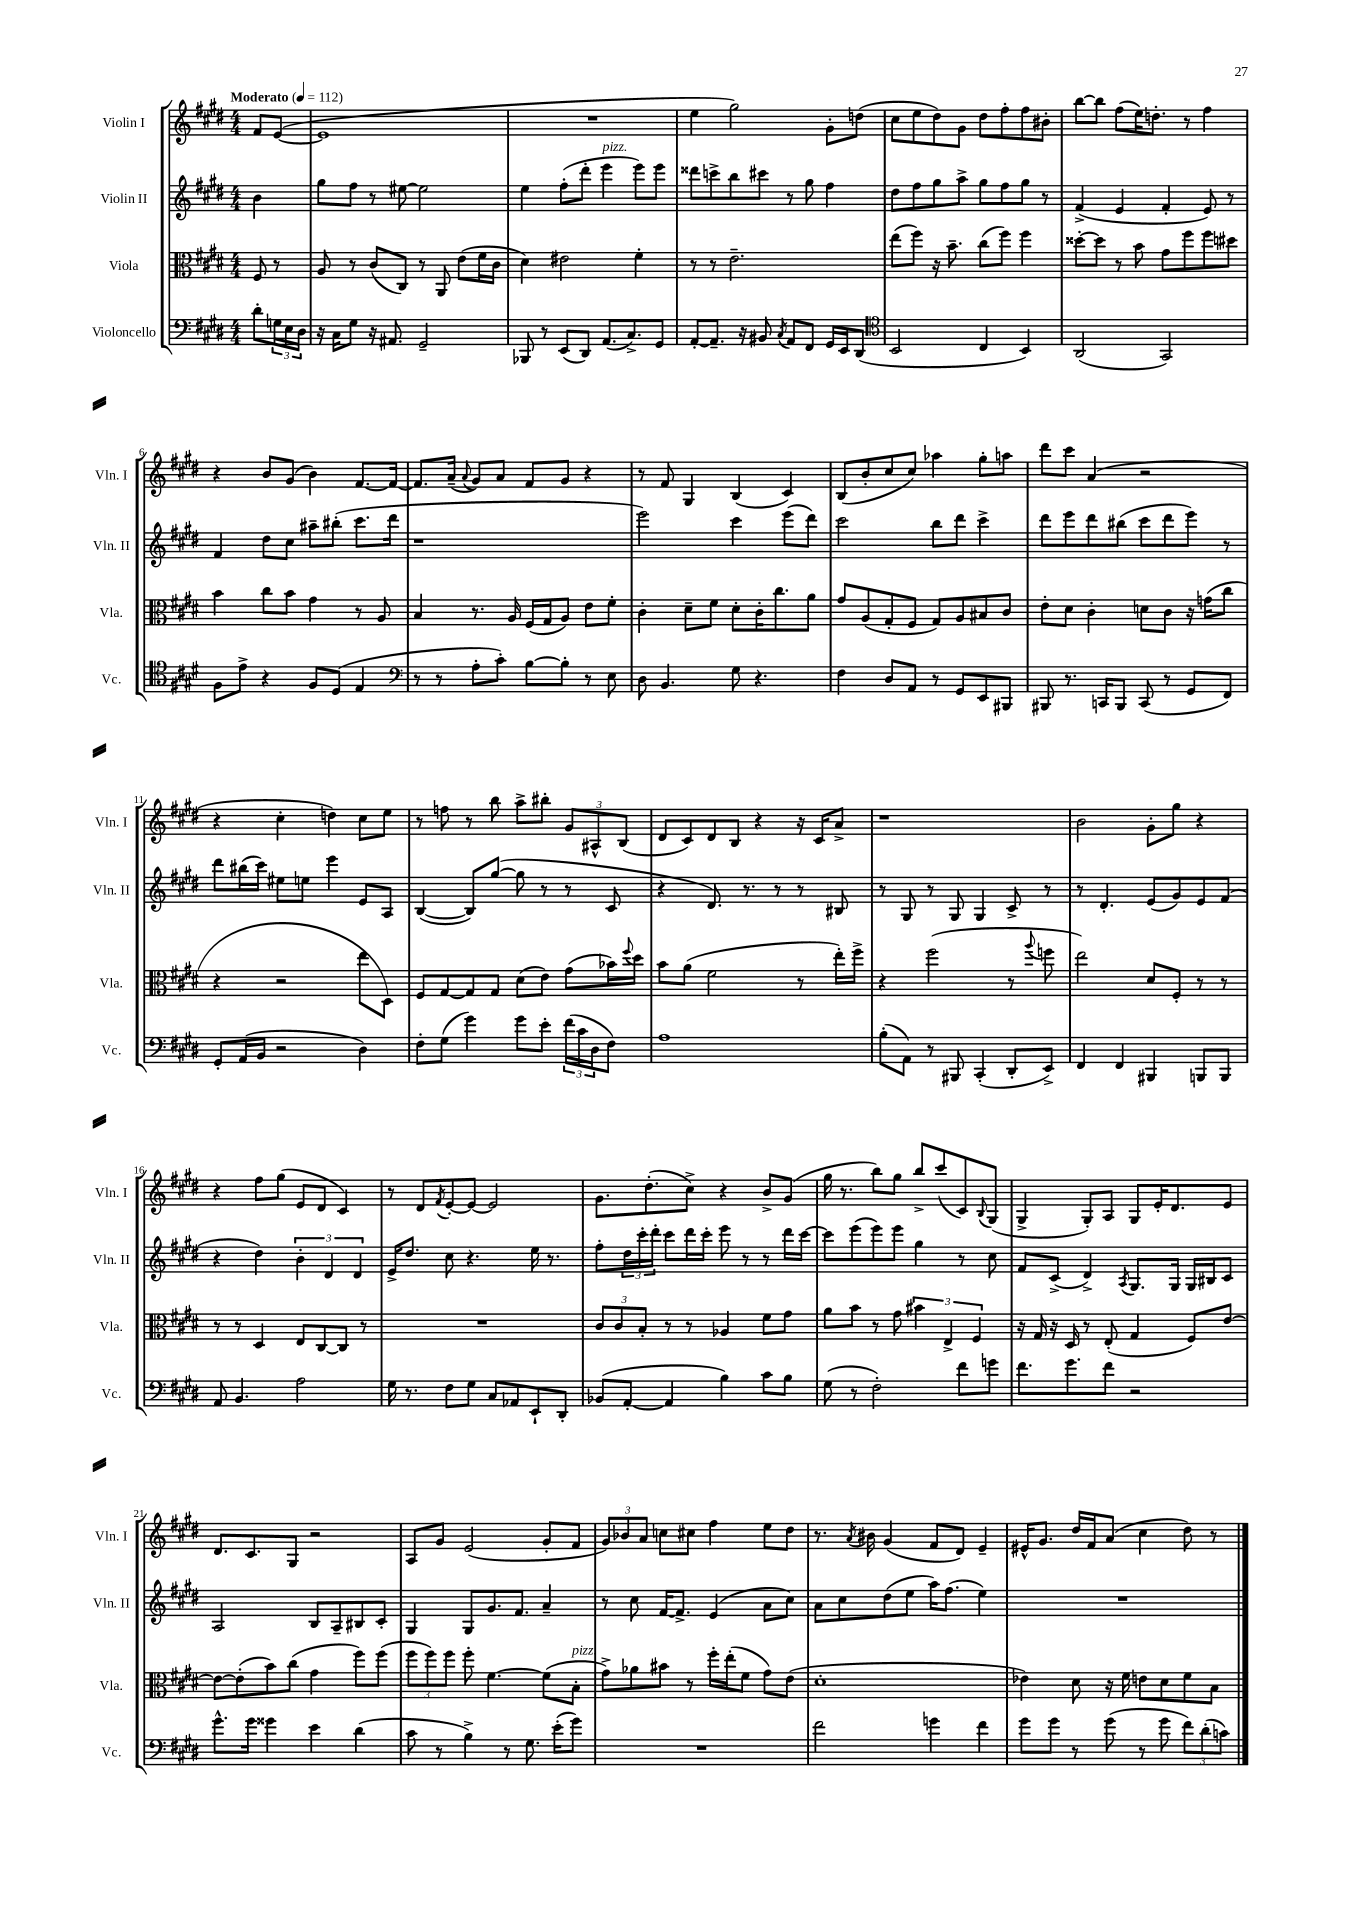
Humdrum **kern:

**kern	**kern	**kern	**kern
*staff4	*staff3	*staff2	*staff1
*clefF4	*clefC3	*clefG2	*clefG2
*k[f#c#g#d#]	*k[f#c#g#d#]	*k[f#c#g#d#]	*k[f#c#g#d#]
*M4/4	*M4/4	*M4/4	*M4/4
*MM112	*MM112	*MM112	*MM112
8d#'	8F#	4b	8f#
24G	8r	.	([8e
24E	.	.	.
24D#	.	.	.
=	=	=	=
16r	8A	8gg#	1e]
16C#	.	.	.
8G#	8r	8ff#	.
16r	(8c#	8r	.
8.AA#	.	.	.
.	8C#)	[8ee#	.
2GG#~	8r	2ee#]	.
.	8AA	.	.
.	(8e	.	.
.	16f#	.	.
.	16c#	.	.
=	=	=	=
8BBB-	4d#)	4ee	1r
8r	.	.	.
(8EE	2e#	(8ff#'	.
8DD#)	.	8ddd#'	.
(8.AA	.	4eee	.
8.C#^)	.	.	.
.	4f#'	8eee)	.
8GG#	.	8eee	.
=	=	=	=
[8AA'	8r	8ddd##	4ee
8.AA~]	8r	8ccc^	.
.	2.e~	8bb	2gg#)
16r	.	.	.
8BB#	.	8ccc#	.
8qC#	.	.	.
8AA	.	8r	.
8FF#	.	8gg#	.
16GG#	.	4ff#	8g#'
16EE	.	.	.
(8DD#	.	.	(8dd
=	=	=	=
*clefC4	*	*	*
2BB	(8ee	8dd#	8cc#
.	8ff#)	8ff#	8ee
.	16r	8gg#	8dd#)
.	8.b~	.	.
.	.	8aa^	8g#
4C#	(8cc#	8gg#	8dd#
.	8ff#)	8ff#	8ff#'
4BB)	4ff#	8gg#	8ff#
.	.	8r	8b#'
=	=	=	=
(2AA	[8dd##'	(4f#^	[8bb
.	8dd##]	.	8bb]
.	8r	4e	(8ff#
.	8b	.	16ee)
.	.	.	8.dd'
2GG#)	8g#	4f#'	.
.	8ff#	.	8r
.	8ff#	8e)	4ff#
.	8dd#	8r	.
=	=	=	=
8F#	4b	4f#	4r
8e^	.	.	.
4r	8cc#	8dd#	8b
.	8b	8cc#	(8g#
8F#	4g#	8aa#~	4b)
(8D#	.	(8bb#'	.
4E	8r	8.ccc#	[8.f#
.	8A	.	.
.	.	16ddd#	16f#_
=	=	=	=
*clefF4	*	*	*
8r	4B	1r	8.f#]
8r	.	.	.
.	.	.	(16a~
.	.	.	8qqa
8A'	8.r	.	8g#)
8c#')	.	.	8a
.	16A	.	.
[8B	(16F#	.	8f#
.	16G#	.	.
8B']	8A)	.	8g#
8r	8e	.	4r
8E	8f#'	.	.
=	=	=	=
8D#	4c#'	2eee)	8r
4.BB	.	.	8f#
.	8d#~	.	4G#
.	8f#	.	.
8G#	8d#'	4ccc#	(4B
4.r	16c#'	.	.
.	8.cc#	.	.
.	.	(8eee	4c#)
.	8a	8ddd#)	.
=	=	=	=
4F#	8g#	2ccc#	(8B
.	(8A	.	8b'
8D#	8G#'	.	8cc#
8AA	8F#	.	8cc#)
8r	8G#)	8bb	4aa-
8GG#	8A	8ddd#	.
8EE	8B#	4ccc#^	8gg#'
8BBB#	8c#	.	8aa
=	=	=	=
8BBB#	8e'	8ddd#	8ddd#
8.r	8d#	8eee	8ccc#
.	4c#'	8ddd#	(4a
16CC	.	.	.
8BBB#	.	(8bb#	.
(8CC	8d	8ccc#	2r
8r	8c#	8ddd#	.
8GG#	16r	8eee)	.
.	(16g	.	.
8FF#)	8cc#	8r	.
=	=	=	=
8GG#'	4r	8ddd#	4r
(16AA	.	(16bb#	.
16BB	.	16ccc#)	.
2r	2r	8ee#	4cc#'
.	.	8ee	.
.	.	4eee	4dd)
4D#)	8ee	8e	8cc#
.	8D#)	8A	8ee
=	=	=	=
8F#'	8F#	([4B	8r
(8G#	[8G#	.	8ff
4g#)	8G#]	8B])	8r
.	8G#	([8gg#	8bb
8g#	(8d#	8gg#]	8aa^
8e'	8e)	8r	8bb#'
(24f#	(8g#	8r	12g#
24c#	.	.	.
24D#	.	.	12A#^^
8F#)	16b-)	8c#	.
.	.	.	(12B
.	8qqff#	.	.
.	16dd#	.	.
=	=	=	=
1A	8b	4r	8d#
.	(8a	.	8c#)
.	2f#	8.d#)	8d#
.	.	.	8B
.	.	8.r	.
.	.	.	4r
.	.	8r	.
.	8r	8r	16r
.	.	.	16c#
.	16ee')	8B#	8a^
.	16ff#^	.	.
=	=	=	=
(8B'	4r	8r	1r
8AA)	.	8G#	.
8r	(2ff#	8r	.
8BBB#	.	8G#	.
(4CC#'	.	4G#	.
8DD#'	8r	8c#^	.
.	8qqaa	.	.
8EE^)	8ff	8r	.
=	=	=	=
4FF#	2ee)	8r	2b
.	.	4.d#'	.
4FF#	.	.	.
4BBB#	8d#	(8e	8g#'
.	8F#'	8g#)	8gg#
8BBB	8r	8e	4r
8BBB	8r	(8f#	.
=	=	=	=
8AA	8r	4r	4r
4.BB	8r	.	.
.	4D#	4dd#)	8ff#
.	.	.	(8gg#
2A	8E	6b'	8e
.	[8C#	.	8d#
.	.	6d#	.
.	8C#]	.	4c#)
.	.	6d#	.
.	8r	.	.
=	=	=	=
16G#	1r	16e^	8r
8.r	.	8.dd#	.
.	.	.	8d#
.	.	.	8qf#
8F#	.	8cc#	[8e'
8G#	.	4.r	8e_
8C#	.	.	2e]
8AA-	.	.	.
8EE`	.	16ee	.
.	.	8.r	.
8DD#'	.	.	.
=	=	=	=
(8BB-	12c#	8ff#'	8.g#
.	12c#	.	.
[8AA'	.	24dd#	.
.	12B'	24ccc#'	.
.	.	.	(8.dd#'
.	.	24ddd#'	.
4AA]	8r	8ccc#	.
.	8r	16ddd#	8cc#^)
.	.	16ccc#'	.
4B)	4A-	8eee	4r
.	.	8r	.
8c#	8f#	8r	8b^
8B	8g#	16ddd#	(8g#
.	.	[16ccc#	.
=	=	=	=
(8G#	8a	8ccc#]	16gg#
.	.	.	8.r
8r	8b	(8eee	.
2F#')	8r	8eee)	8bb)
.	8g#	8eee	8gg#
.	6b#	4gg#	8bb^
.	.	.	(8ccc#
.	6E^	.	.
8f#	.	8r	8c#)
.	6F#	.	.
.	.	.	8qqB
8g	.	8cc#	(8G#
=	=	=	=
8.f#	16r	8f#	4G#^
.	16G#	.	.
.	16r	(8c#^	.
8.g#	16D#	.	.
.	8r	4d#^)	8G#')
8f#	(8E'	.	8A
.	.	8qA	.
2r	4G#	8.G#	8G#
.	.	.	16e'
.	.	16G#	8.d#
.	8F#)	16G#	.
.	.	16B#	.
.	[8e	8c#	8e
=	=	=	=
8.g#^^	8e_	2A	8.d#
.	(8e']	.	.
16g#	.	.	8.c#
4g##	8b)	.	.
.	(8cc#	.	8G#
4e	4g#	8B	2r
.	.	8A~	.
(4d#	8ff#)	8B#	.
.	(8ff#	8c#'	.
=	=	=	=
8c#	12ff#	4G#	8A
.	12ff#)	.	.
8r	.	.	8g#
.	12ff#	.	.
4B^)	8ff#'	8G#	(2e
.	[4.f#	8.g#	.
8r	.	.	.
.	.	8.f#	.
8.G#	.	.	.
.	(8f#]	4a~	8g#'
(16e'	.	.	.
8g#)	8B'	.	8f#
=	=	=	=
1r	8g#^)	8r	12g#)
.	.	.	12b-
.	8a-	8cc#	.
.	.	.	12a
.	8b#	[16f#	8cc
.	.	8.f#^]	.
.	8r	.	8cc#
.	16ff#'	(4e	4ff#
.	(16ee'	.	.
.	8f#	.	.
.	8g#)	8a	8ee
.	(8e	8cc#)	8dd#
=	=	=	=
2f#	1d#'	8a	8.r
.	.	8cc#	.
.	.	.	8qa
.	.	.	16b#
.	.	(8dd#	(4g#
.	.	8ee	.
4g	.	16aa)	8f#
.	.	(8.ff#	.
.	.	.	8d#)
4f#	.	4ee)	4e~
=	=	=	=
8g#	4e-)	1r	16e#^^
.	.	.	8.g#
8g#	.	.	.
8r	8d#	.	16dd#
.	.	.	16f#
(8g#	16r	.	(8a
.	16f#	.	.
8r	8e	.	4cc#
8g#	8d#	.	.
12f#)	8f#	.	8dd#)
(12d#'	.	.	.
.	8B	.	8r
12c)	.	.	.
==	==	==	==
*-	*-	*-	*-
